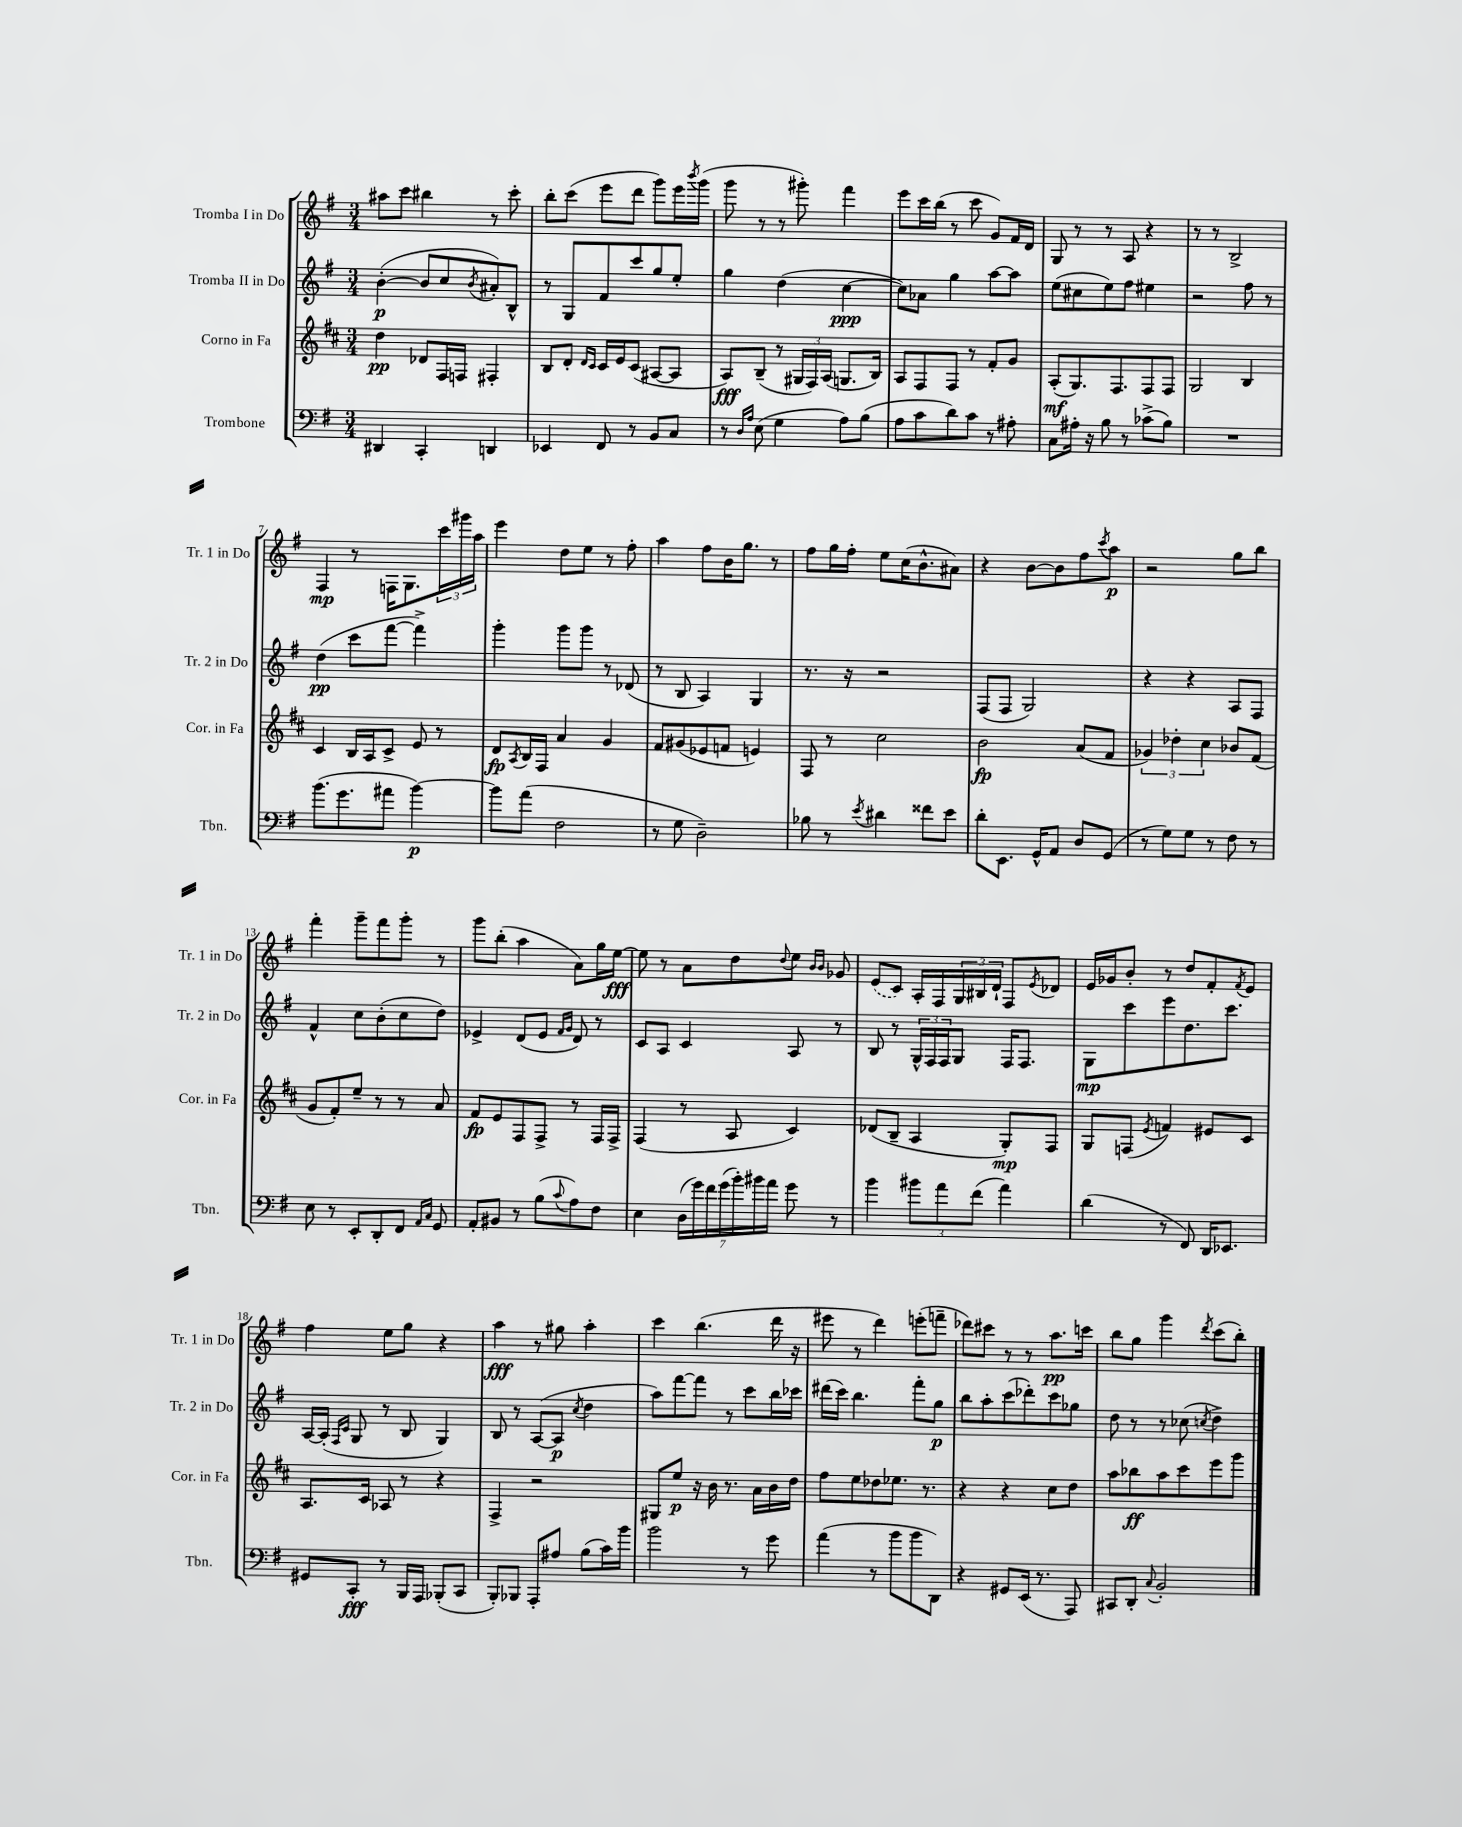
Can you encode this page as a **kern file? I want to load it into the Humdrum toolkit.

**kern	**kern	**kern	**kern
*staff4	*staff3	*staff2	*staff1
*clefF4	*clefG2	*clefG2	*clefG2
*k[f#]	*k[f#c#]	*k[f#]	*k[f#]
*M3/4	*M3/4	*M3/4	*M3/4
4DD#	4dd	([4b'	8aa#
.	.	.	8ccc
4CC'	8d-	8b]	4bb#
.	16F#	8cc	.
.	16F	.	.
.	.	8qb	.
4DD	4F#'	8a#')	8r
.	.	8B^^	8ccc'
=	=	=	=
4EE-	8B	8r	8bb'
.	8d'	8G	(8ccc
.	16qqd	.	.
.	16qqc#	.	.
8FF#	16c#	8f#	8eee
.	16e	.	.
8r	(8c#	8ccc	8ddd
8BB	[8A#	8gg	8ggg)
8C	8A#]	8ee'	16eee
.	.	.	8qbbb
.	.	.	(16ggg
=	=	=	=
8r	8A)	4gg	8ggg
16qqD	.	.	.
16qqA	.	.	.
(8E	(8B~	.	8r
4G	8r	(4dd	8r
.	24G#	.	8ggg#')
.	24F#)	.	.
.	(24A	.	.
8A)	8.G	[4cc	4fff#
(8B	.	.	.
.	16B)	.	.
=	=	=	=
8A	8A	8cc])	8eee
8c	8F#	8a-	16ccc
.	.	.	(16bb
8d)	8F#	4gg	8r
8c	8r	.	8ccc
8r	8f#'	[8aa	8g)
8A#'	8g	8aa]	16f#
.	.	.	16d
=	=	=	=
8C	(8A'	(8ee	8G
16A#'	8.G)	8cc#	8r
16r	.	.	.
8B	.	8ee)	8r
.	8.F#	.	.
8r	.	8ff#	8A
(8c-^	8F#	4ee#	4r
8B)	8F#	.	.
=	=	=	=
2.r	2G	2r	8r
.	.	.	8r
.	.	.	2B^
.	4B	8ff#	.
.	.	8r	.
=	=	=	=
(8.b	4c#	(4dd	4F#
8.g	.	.	.
.	16B	8ccc	8r
.	16A	.	.
8a#	8c#^	[8fff#	16F
.	.	.	8.G
[4b)	8e	4fff#^])	.
.	8r	.	24ccc
.	.	.	24ggg#
.	.	.	24aa
=	=	=	=
8b]	8d	4ggg'	4eee
.	8qA	.	.
(8a	16B	.	.
.	16F#	.	.
2F#	4a	8ggg	8dd
.	.	8ggg	8ee
.	4g	8r	8r
.	.	(8d-	8ff#'
=	=	=	=
8r	8f#	8r	4aa
8G	(8g#	8B	.
2D~)	8e-	4A)	8ff#
.	8f	.	16b
.	.	.	8.gg
.	4e)	4G	.
.	.	.	8r
=	=	=	=
8B-	8F#	8.r	8ff#
8r	8r	.	16gg
.	.	16r	16ff#'
8qe	.	.	.
4d#	2cc#	2r	8ee
.	.	.	(16cc
.	.	.	8.b^^
8f##	.	.	.
8e	.	.	8a#)
=	=	=	=
8d'	2b	(8F#	4r
8.EE	.	8F#	.
.	.	2G)	[8b
16GG^^	.	.	.
8AA	.	.	8b]
8D	(8a	.	8ff#
.	.	.	8qccc
(8GG	8f#	.	8aa
=	=	=	=
8r	6g-)	4r	2r
8G)	.	.	.
.	6dd-'	.	.
8G	.	4r	.
.	6cc#	.	.
8r	.	.	.
8F#	8b-	8A	8gg
8r	(8f#	8F#	8bb
=	=	=	=
8E	8g	4f#^^	4fff#'
8r	8f#')	.	.
8EE'	8ee~	8cc	8ggg~
8DD'	8r	(8b'	8fff#
8FF#	8r	8cc	8ggg'
16qqAA	.	.	.
16qqC	.	.	.
8GG	8a	8dd)	8r
=	=	=	=
8AA'	8f#	4e-^	8ggg
8BB#	8e	.	(8bb'
8r	8F#	(8d	4aa
(8B	8F#^	8e-	.
.	.	16qqf#	.
8qqc	.	16qqg	.
8A)	8r	8d)	8a)
8F#	16F#	8r	16gg
.	16F#^	.	[16ee
=	=	=	=
4E	(4F#	8c	8ee]
.	.	8A	8r
(28D	8r	4c	8a
28g)	.	.	.
28f#	.	.	.
(28g	.	.	.
.	8A	.	8dd
28b')	.	.	.
28b#	.	.	.
28a	.	.	.
.	.	.	8qqdd
8g	4c#)	8A	8ee
.	.	.	16qqb
.	.	.	16qqb
8r	.	8r	8g-
=	=	=	=
4b	(8d-	8B	(8e
.	8B~	8r	8c)
12b#	4A	24G^^	16A'
.	.	24F#	.
.	.	.	16F#
12a	.	24F#	.
.	.	8G	24G
(12f#	.	.	24B#
.	.	.	24d`
4a)	8G')	16F#	8F#
.	.	8.F#	.
.	.	.	8qe
.	8F#	.	8d-
=	=	=	=
(4d	8G	8G	16e
.	.	.	16g-
.	(8F	8ccc	8b'
.	8qe	.	.
8r	4f)	8eee	8r
8FF#)	.	8.dd	8dd
16DD	8e#	.	8f#'
8.EE-	.	8.ccc	.
.	.	.	8qf#
.	8c#	.	8e
=	=	=	=
8GG#	8.A	[16A	4ff#
.	.	(16A']	.
.	.	16qqF#	.
.	.	16qqc	.
8CC'	.	8G	.
.	16c#	.	.
8r	8A-	8r	8ee
16BBB	8r	8B	8gg
16AAA	.	.	.
(8BBB-'	4r	4G)	4r
8CC	.	.	.
=	=	=	=
8BBB')	4F#^	8B	4aa
8BBB-	.	8r	.
8AAA'	2r	([8A	8r
8A#	.	8A]	8gg#
.	.	8qcc	.
(8B	.	4dd	4aa'
16c)	.	.	.
16b	.	.	.
=	=	=	=
2b	8G#	8aa)	4ccc
.	8ee	[8fff#	.
.	16r	8fff#]	(4.bb
.	16b	.	.
.	8.r	8r	.
8r	.	8ccc	.
.	16a	.	.
8g	16b	16bb	16ddd
.	16dd	16ccc-	16r
=	=	=	=
(4a	8ff#	(16ddd#	8eee#
.	.	16ccc)	.
.	8ee	4.bb	8r
8r	8dd-	.	4ddd)
8b	8.ee-	.	.
8b	.	8fff#'	(8eee'
.	8.r	.	.
8DD)	.	8gg	8fff~
=	=	=	=
4r	4r	8bb	8ddd-)
.	.	8aa'	8ccc#
8GG#	4r	(8ccc	8r
(16EE	.	8ddd-')	8r
8.r	.	.	.
.	8cc#	8ccc	8.aa
8AAA)	8dd	8gg-	.
.	.	.	16ccc
=	=	=	=
8CC#	8aa	8dd	8bb
8DD'	8bb-	8r	8gg
8qqC	.	.	.
2BB'	8aa	8r	4ggg
.	8ccc#	(8cc-	.
.	.	8qcc	8qddd
.	8eee	4dd^)	(8ccc
.	8ggg	.	8bb')
==	==	==	==
*-	*-	*-	*-
